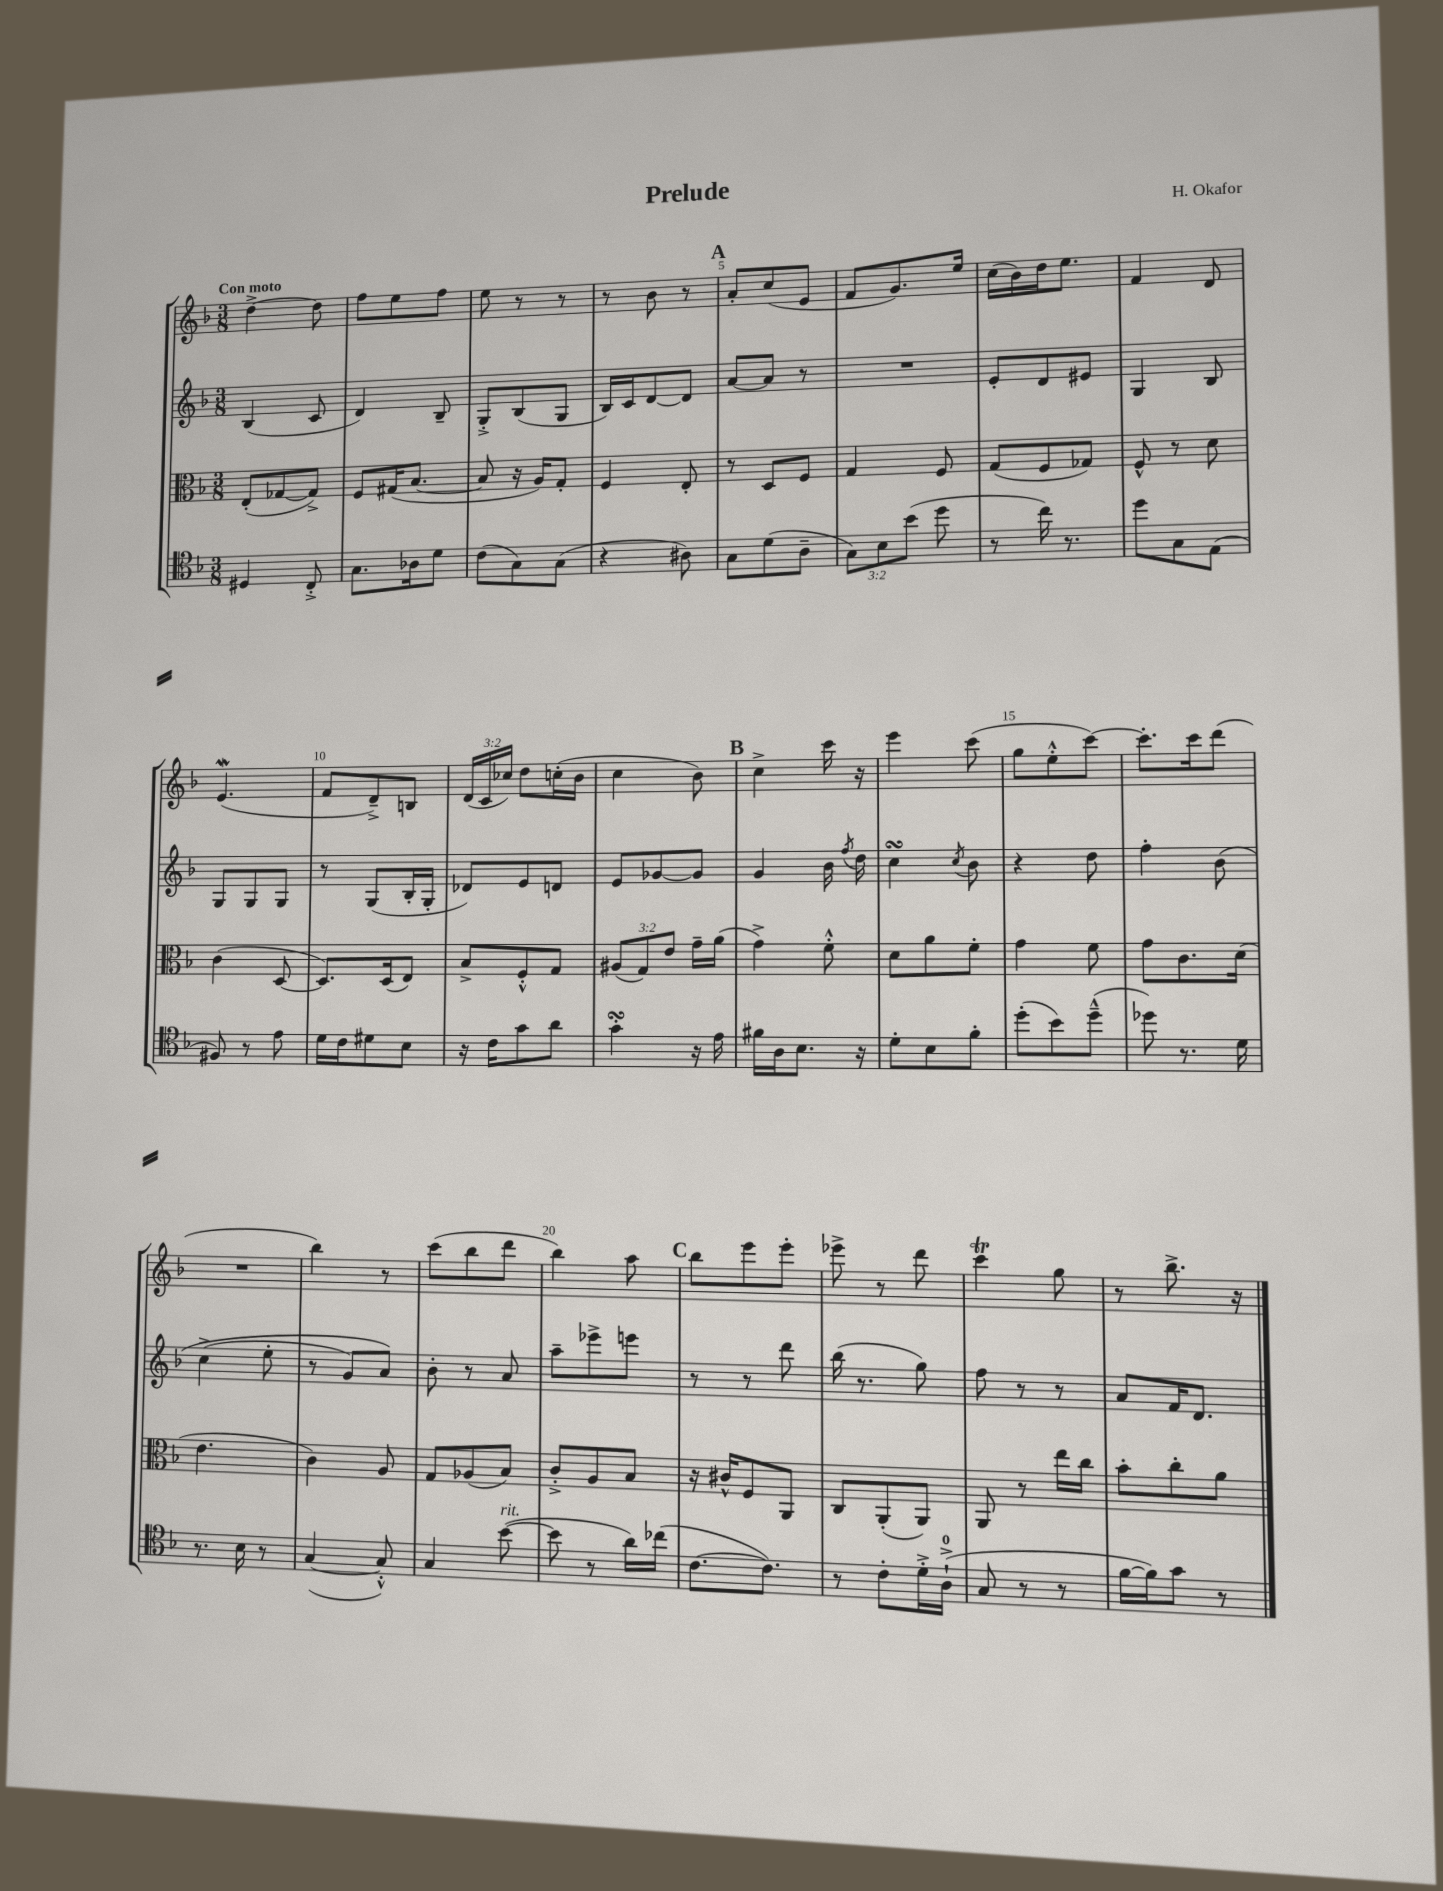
\header { title = "Prelude" composer = "H. Okafor" }
<<
\new StaffGroup <<
\new Staff = "s0" {
    \clef treble \key f \major \numericTimeSignature \time 3/8 \override Staff.TupletNumber.text = #tuplet-number::calc-fraction-text \tempo "Con moto"
    \autoBeamOff d''4~-> d''8 |
    f''8[ e''8 f''8] |
    e''8 r8 r8 |
    r8 bes'8 r8 |
    \mark \markup { \bold "A" } a'8[-. c''8( e'8] |
    f'8[ g'8.) e''16] |
    c''16[( bes'16) d''16 e''8.] |
    f'4 d'8 |
    e'4.\mordent( |
    f'8[ d'8--->) b8] |
    \tuplet 3/2 { d'16[( c'16 ces''16]) } d''8[ c''16-.( bes'16] |
    c''4 bes'8) |
    \mark \markup { \bold "B" } c''4-> c'''16 r16 |
    e'''4 c'''8( |
    g''8[ e''8-.-^ c'''8]~) |
    c'''8.[-. c'''16 d'''8]( |
    R4. |
    bes''4) r8 |
    c'''8[( bes''8 d'''8] |
    bes''4) a''8 |
    \mark \markup { \bold "C" } bes''8[ e'''8 e'''8]-. |
    ees'''8-> r8 d'''8 |
    c'''4\trill g''8 |
    r8 bes''8.-> r16 \bar "|." |
}
\new Staff = "s1" {
    \clef treble \key f \major \numericTimeSignature \time 3/8
    \autoBeamOff bes4( c'8 |
    d'4) bes8-- |
    g8[-.-> bes8( g8] |
    bes16[) c'16 d'8~ d'8] |
    \mark \markup { \bold "A" } a'8[~ a'8] r8 |
    R4. |
    e'8[-. d'8 eis'8] |
    g4 bes8 |
    g8[ g8 g8] |
    r8 g8[( bes16-. g16]-. |
    des'8[) e'8 d'8] |
    e'8[ ges'8~ ges'8] |
    \mark \markup { \bold "B" } g'4 bes'16 \acciaccatura { f''8 } d''16 |
    c''4\turn \acciaccatura { c''8 } bes'8 |
    r4 d''8 |
    f''4-. bes'8\( |
    c''4->( e''8-. |
    r8 g'8[) a'8]\) |
    bes'8-. r8 a'8 |
    a''8[-- ees'''8-> e'''8] |
    \mark \markup { \bold "C" } r8 r8 d'''8 |
    bes''16( r8. g''8) |
    f''8 r8 r8 |
    a'8[ f'16 d'8.] \bar "|." |
}
\new Staff = "s2" {
    \clef alto \key f \major \numericTimeSignature \time 3/8 \override Staff.TupletNumber.text = #tuplet-number::calc-fraction-text
    \autoBeamOff e8[-.( ges8~ ges8]->) |
    f8[ gis16( bes8.]~ |
    bes8 r16 a16[) g8]-. |
    f4 e8-. |
    \mark \markup { \bold "A" } r8 d8[ f8] |
    g4 f8 |
    g8[( f8 ges8]) |
    f8-^ r8 d'8 |
    c'4( d8~ |
    d8.[) d16( e8]) |
    bes8[-> f8-.-^ g8] |
    \tuplet 3/2 { ais8[( g8) e'8] } g'16[-- a'16]( |
    \mark \markup { \bold "B" } g'4->) f'8-.-^ |
    d'8[ a'8 f'8]-. |
    g'4 f'8 |
    g'8[ c'8. d'16]( |
    e'4. |
    c'4) a8 |
    g8[ aes8( bes8]) |
    c'8[-.-> a8 bes8] |
    \mark \markup { \bold "C" } r16 cis'16[-^ f8 a,8] |
    c8[ a,8-.( a,8]) |
    a,8 r8 e''16[ c''16] |
    bes'8[-. c''8-. a'8] \bar "|." |
}
\new Staff = "s3" {
    \clef tenor \key f \major \numericTimeSignature \time 3/8 \override Staff.TupletNumber.text = #tuplet-number::calc-fraction-text
    \autoBeamOff dis4 c8-.-> |
    g8.[ aes16 d'8] |
    c'8[( g8) g8]( |
    r4 ais8) |
    \mark \markup { \bold "A" } g8[ d'8( a8]-- |
    \tuplet 3/2 { g8[) bes8 bes'8]( } d''8 |
    r8 c''16) r8. |
    d''8[ g8 e8]( |
    fis8) r8 e'8 |
    d'16[ c'16 dis'8 bes8] |
    r16 c'16[ g'8 a'8] |
    g'4-.\turn r16 e'16 |
    \mark \markup { \bold "B" } fis'16[ a16 bes8.] r16 |
    d'8[-. bes8 f'8]-. |
    d''8[-.( bes'8) d''8]---^( |
    des''8) r8. d'16 |
    r8. bes16 r8 |
    g4~( g8-.-^) |
    g4 bes'8~^\markup { \italic "rit." }( |
    bes'8 r8 a'16[) ces''16]( |
    \mark \markup { \bold "C" } c'8.[~ c'8.]) |
    r8 c'8[-. d'16-.-> a16]-0-!->( |
    g8 r8 r8 |
    f'16[~ f'16) g'8] r8 \bar "|." |
}
>>
>>
\layout { \context { \Score \override BarNumber.break-visibility = ##(#f #t #t) barNumberVisibility = #(every-nth-bar-number-visible 5) } }
